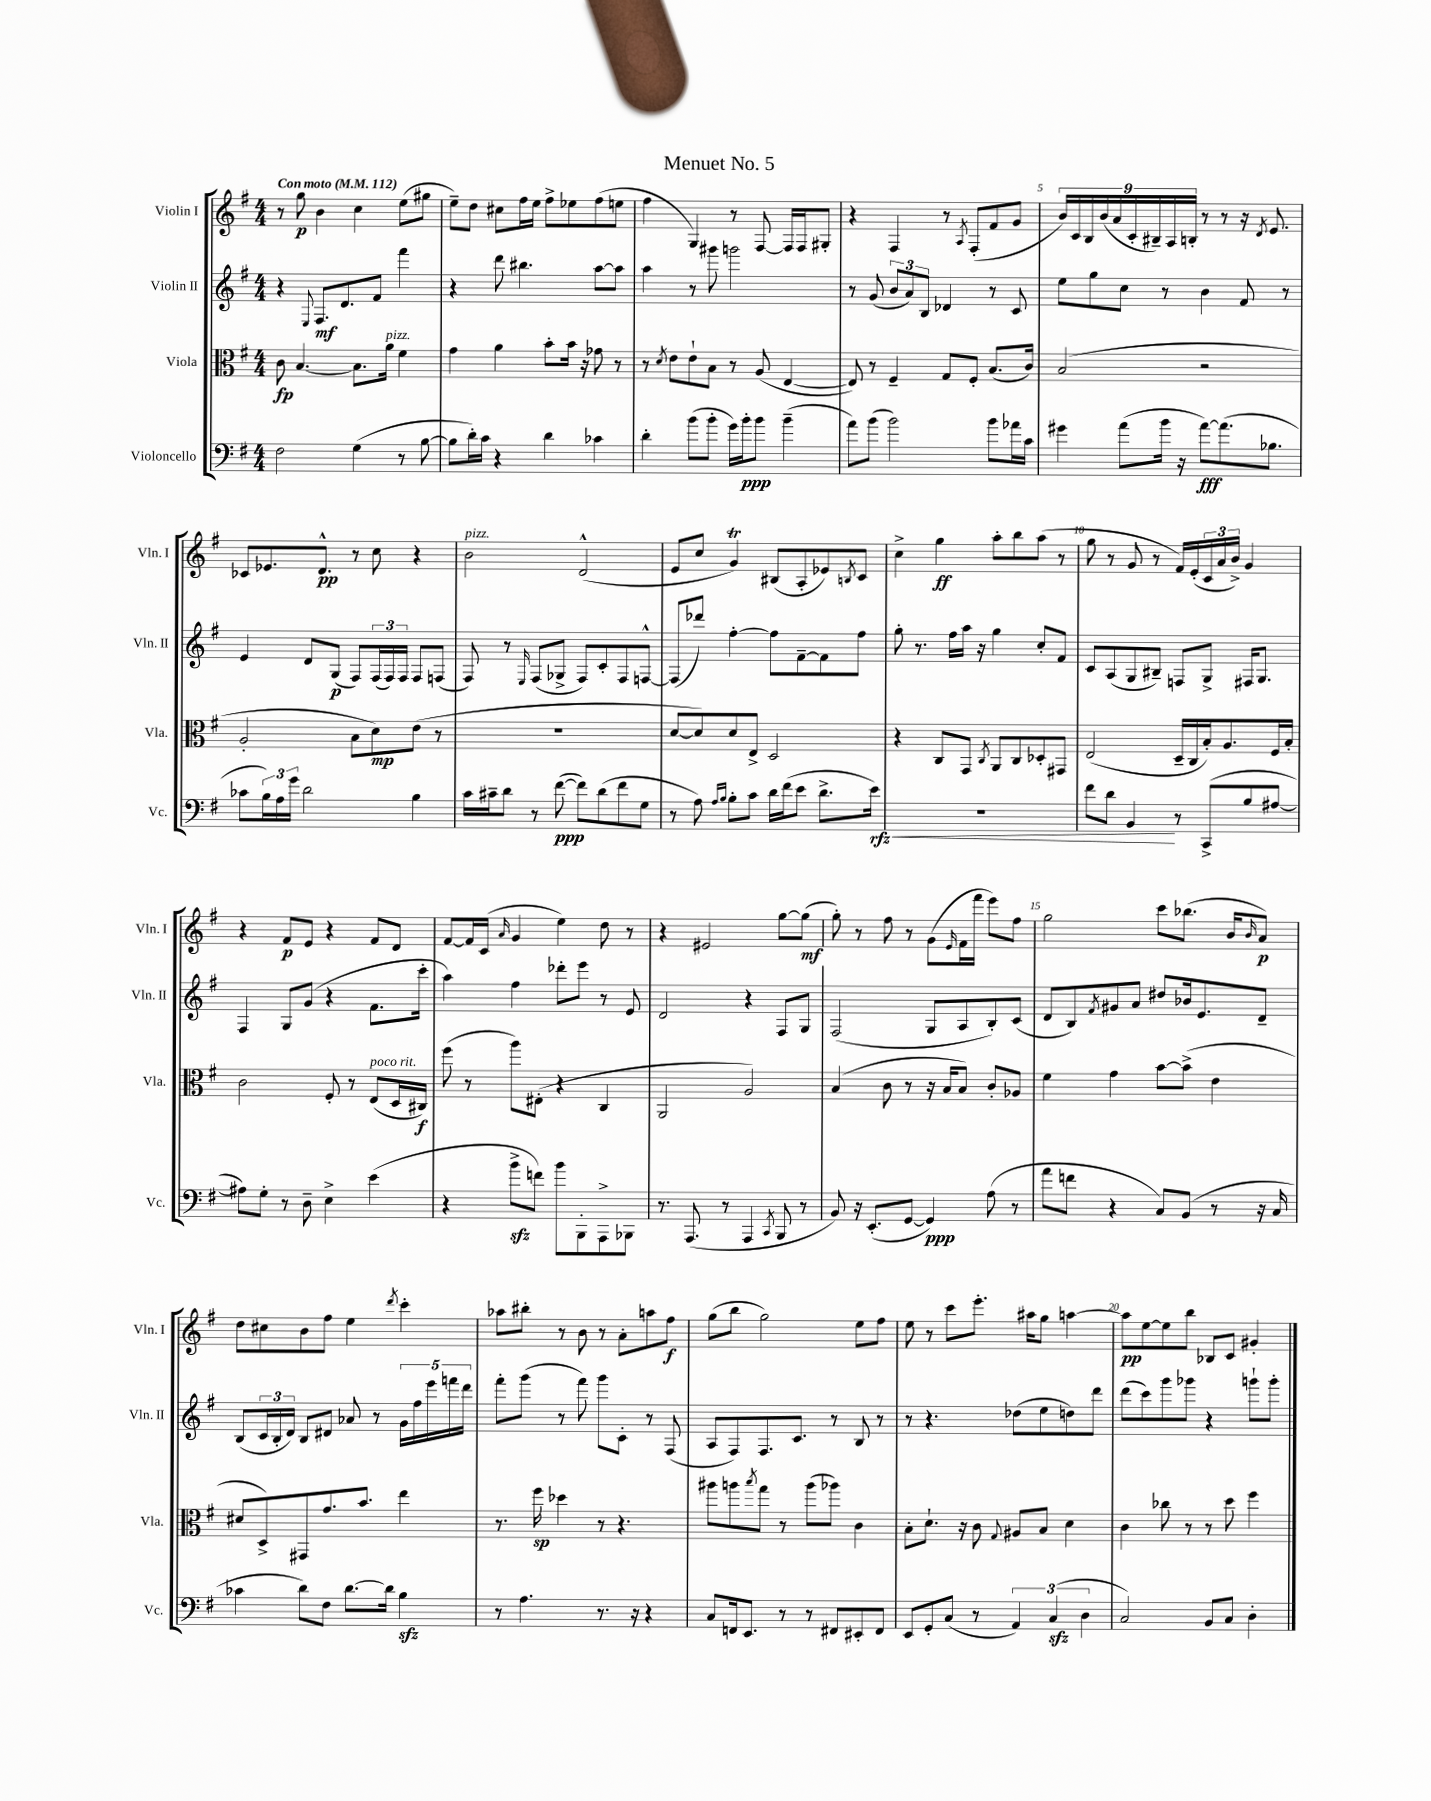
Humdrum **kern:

**kern	**dynam	**kern	**dynam	**kern	**dynam	**kern	**dynam
*part4	*part4	*part3	*part3	*part2	*part2	*part1	*part1
*staff4	*staff4	*staff3	*staff3	*staff2	*staff2	*staff1	*staff1
*I"Violoncello	*	*I"Viola	*	*I"Violin II	*	*I"Violin I	*
*I'Vc.	*	*I'Vla.	*	*I'Vln. II	*	*I'Vln. I	*
*clefF4	*	*clefC3	*	*clefG2	*	*clefG2	*
*k[f#]	*	*k[f#]	*	*k[f#]	*	*k[f#]	*
*M4/4	*	*M4/4	*	*M4/4	*	*M4/4	*
*MM112	*	*MM112	*	*MM112	*	*MM112	*
=1	=1	=1	=1	=1	=1	=1	=1
!	!	!	!	!	!	!LO:TX:a:B:t=Con moto	!
2F#\	.	8c\	fp	4r	.	8r	.
.	.	[4.B/	.	.	.	8gg\	p
.	.	.	.	8qqE/	.	.	.
.	.	.	.	8.F#/L	mf	4b\	.
.	.	.	.	8.d/	.	.	.
(4G\	.	8.B\L]	.	.	.	4cc\	.
.	.	.	.	8f#/J	.	.	.
!	!	!LO:TX:a:i:t=pizz.	!	!	!	!	!
.	.	16a\Jk	.	.	.	.	.
8r	.	4f#\	.	4fff#\	.	(8ee\L	.
[8B\	.	.	.	.	.	8gg#X\J	.
=2	=2	=2	=2	=2	=2	=2	=2
8B\L]	.	4g\	.	4r	.	8ee~\L)	.
16d'\L)	.	.	.	.	.	8dd\J	.
16c\JJ	.	.	.	.	.	.	.
4r	.	4a\	.	8ddd\	.	8cc#X\L	.
.	.	.	.	4.bb#X\	.	16ff#\L	.
.	.	.	.	.	.	16ee\JJ	.
4d\	.	8b'\L	.	.	.	8ff#^\L	.
.	.	16b\Jk	.	.	.	8ee-X\	.
.	.	16r	.	.	.	.	.
4c-X\	.	8g-X\	.	[8aa\L	.	(8ff#\	.
.	.	8r	.	8aa\J]	.	8een\J	.
=3	=3	=3	=3	=3	=3	=3	=3
4d'\	.	8r	.	4aa\	.	4ff#\	.
.	.	8qd/	.	.	.	.	.
.	.	8e\L	.	.	.	.	.
(8b\L	.	8e`\	.	8r	.	4G/)	.
8b'\J	.	8B\J	.	8ggg#X\	.	.	.
16g\LL)	.	8r	.	2gggn\	.	8r	.
16b'\J	ppp	.	.	.	.	.	.
8b\J	.	(8A/	.	.	.	[8F#/	.
(4b~\	.	[4E/	.	.	.	16F#/LL]	.
.	.	.	.	.	.	16F#/J	.
.	.	.	.	.	.	8G#X'/J	.
=4	=4	=4	=4	=4	=4	=4	=4
8a\L)	.	8E/])	.	8r	.	4r	.
(8b\J	.	8r	.	(8g/	.	.	.
2b\)	.	4F#~/	.	12b/L	.	4F#/	.
.	.	.	.	12a/)	.	.	.
.	.	.	.	12B/J	.	.	.
.	.	8G/L	.	4d-X/	.	8r	.
.	.	.	.	.	.	8qA/	.
.	.	8F#'/J	.	.	.	(8F#'/L	.
8b\L	.	(8.B/L	.	8r	.	8f#/	.
16a-X\L	.	.	.	8c/	.	8g/J	.
16c\JJ	.	16c/Jk)	.	.	.	.	.
=5	=5	=5	=5	=5	=5	=5	=5
4g#X\	.	(2B/	.	8ee\L	.	18b/LL)	.
.	.	.	.	.	.	18c/	.
.	.	.	.	.	.	18B/	.
.	.	.	.	8gg\	.	.	.
.	.	.	.	.	.	(18b/	.
.	.	.	.	.	.	18a/	.
(8a\L	.	.	.	8cc\J	.	.	.
.	.	.	.	.	.	18c'/	.
.	.	.	.	.	.	18B#X~/)	.
16b\Jk	.	.	.	8r	.	.	.
.	.	.	.	.	.	18A/	.
16r	.	.	.	.	.	.	.
.	.	.	.	.	.	18Bn'/JJ	.
[8a\L)	fff	2r	.	4b\	.	8r	.
(8.a\]	.	.	.	.	.	8r	.
.	.	.	.	8f#/	.	16r	.
.	.	.	.	.	.	8qd/	.
8.B-X\J	.	.	.	.	.	8.e/	.
.	.	.	.	8r	.	.	.
!!LO:LB:g=z
=6	=6	=6	=6	=6	=6	=6	=6
8c-X\L	.	2A'/	.	4e/	.	8c-X/L	.
24B\L)	.	.	.	.	.	8.e-X/	.
24A\	.	.	.	.	.	.	.
24g\JJ	.	.	.	.	.	.	.
2d\	.	.	.	8d/L	.	.	.
.	.	.	.	.	.	8.d^^/J	pp
.	.	.	.	(8G/J	p	.	.
.	.	8B\L	.	8F#/L)	.	8r	.
.	.	8d\)	mp	(24F#/L	.	8cc\	.
.	.	.	.	24F#/)	.	.	.
.	.	.	.	24F#/JJ	.	.	.
4B\	.	(8e\J	.	8F#/L	.	4r	.
.	.	8r	.	(8Fn/J	.	.	.
=7	=7	=7	=7	=7	=7	=7	=7
!	!	!	!	!	!	!LO:TX:a:i:t=pizz.	!
16c\LL	.	1r	.	8F#/)	.	2b\	.
16c#X~\J	.	.	.	.	.	.	.
8d\J	.	.	.	8r	.	.	.
.	.	.	.	16qqE/	.	.	.
8r	.	.	.	(8F#/L	.	.	.
([8f#\	ppp	.	.	8G-X^/J	.	.	.
8f#\L])	.	.	.	8F#/L)	.	(2d^^/	.
(8d\	.	.	.	8c'/	.	.	.
8f#\	.	.	.	8F#/	.	.	.
8G\J	.	.	.	[8Fn^^/J	.	.	.
=8	=8	=8	=8	=8	=8	=8	=8
8r	.	[8d/L	.	(8F/L]	.	8e/L	.
8A\)	.	8d/])	.	8ddd-X/J)	.	8cc/J	.
16qqA/LL	.	.	.	.	.	.	.
16qqB/JJ	.	.	.	.	.	.	.
8B'\L	.	8d/	.	[4ff#'\	.	4gT/)	.
8c\J	.	8E^/J	.	.	.	.	.
16d\LL	.	2D/	.	8ff#\L]	.	(8B#X/L	.
(16f#\J	.	.	.	.	.	.	.
8e\J	.	.	.	[8f#~\	.	8A'/	.
8.d^\L	.	.	.	8f#\]	.	8e-X/)	.
.	.	.	.	.	.	8qBn/	.
.	.	.	.	8ff#\J	.	8c/J	.
!	!LO:HP:b	!	!	!	!	!	!
16e\Jk)	< rfz	.	.	.	.	.	.
=9	=9	=9	=9	=9	=9	=9	=9
1r	.	4r	.	8gg'\	.	4cc^\	.
.	.	.	.	8.r	.	.	.
.	.	8C/L	.	.	.	4gg\	ff
.	.	.	.	16ff#\LL	.	.	.
.	.	8GG/J	.	16aa\JJ	.	.	.
.	.	.	.	16r	.	.	.
.	.	8qC/	.	.	.	.	.
.	.	8AA/L	.	4gg\	.	8aa'\L	.
.	.	8C/	.	.	.	8bb\	.
.	.	8D-X'/	.	8cc'/L	.	(8aa\J	.
.	.	8GG#X/J	.	8f#/J	.	8r	.
=10	=10	=10	=10	=10	=10	=10	=10
8f#\L	.	(2E/	.	8c/L	.	8gg\	.
8d\J	.	.	.	(8A/	.	8r	.
4BB/	.	.	.	8G/	.	8g/	.
.	.	.	.	8B#X~/J)	.	8r	.
8r	[	16D~/LL	.	8Fn/L	.	16f#/LL)	.
.	.	16C/	.	.	.	(16e'/	.
(8CC^/L	.	16B'/J)	.	8G^/J	.	24c/	.
.	.	.	.	.	.	24a/	.
.	.	8.A/	.	.	.	.	.
.	.	.	.	.	.	24b^/JJ)	.
8B/	.	.	.	16F#X/KL	.	4g/	.
.	.	.	.	8.G/J	.	.	.
[8A#X/J	.	16F#/L	.	.	.	.	.
.	.	16B'/JJ	.	.	.	.	.
!!LO:LB:g=z
=11	=11	=11	=11	=11	=11	=11	=11
8A#X\L])	.	2c\	.	4F#/	.	4r	.
8G'\J	.	.	.	.	.	.	.
8r	.	.	.	8G/L	.	8f#/L	p
8D~\	.	.	.	(8g/J	.	8e/J	.
4E^\	.	8F#'/	.	4r	.	4r	.
.	.	8r	.	.	.	.	.
!	!	!LO:TX:a:i:t=poco rit.	!	!	!	!	!
(4e\	.	(8E/L	.	8.f#\L	.	8f#/L	.
.	.	16D/L	.	.	.	8d/J	.
.	.	16C#X/JJ)	f	16ccc'\Jk	.	.	.
=12	=12	=12	=12	=12	=12	=12	=12
4r	.	(8ff#\	.	4aa\)	.	[8f#/L	.
.	.	8r	.	.	.	16f#/L]	.
.	.	.	.	.	.	(16c/JJ	.
.	.	.	.	.	.	16qqa/	.
8bzz^\L	.	8aa\L)	.	4ff#\	.	4g/	.
8fn\J)	.	(8E#X'\J	.	.	.	.	.
8b\L	.	4r	.	8ddd-X'\L	.	4ee\)	.
8BBB'\	.	.	.	8eee\J	.	.	.
8AAA^\	.	4C/	.	8r	.	8dd\	.
8BBB-X\J	.	.	.	8e/	.	8r	.
=13	=13	=13	=13	=13	=13	=13	=13
8.r	.	2AA/	.	2d/	.	4r	.
(8.AAA/	.	.	.	.	.	.	.
.	.	.	.	.	.	2e#X/	.
8r	.	.	.	.	.	.	.
4AAA/	.	2A/)	.	4r	.	.	.
8qCC/	.	.	.	.	.	.	.
8BBB/	.	.	.	8F#/L	.	[8gg\L	.
8r	.	.	.	8G/J	.	(8gg\J]	mf
=14	=14	=14	=14	=14	=14	=14	=14
8BB/)	.	(4B/	.	(2F#/	.	8gg'\)	.
16r	.	.	.	.	.	8r	.
(8.EE'/L	.	.	.	.	.	.	.
.	.	8c\	.	.	.	8ff#\	.
[8GG/J	.	8r	.	.	.	8r	.
4GG/])	ppp	16r	.	8G/L	.	(8g\L	.
.	.	16B/KL	.	.	.	.	.
.	.	.	.	.	.	16qqe/	.
.	.	8B/J)	.	8A/	.	16f#\L	.
.	.	.	.	.	.	16fff#\JJ	.
(8A\	.	8c'/L	.	8B'/)	.	8eee\L)	.
8r	.	8A-X/J	.	(8c/J	.	8ff#\J	.
=15	=15	=15	=15	=15	=15	=15	=15
8a\L	.	4f#\	.	8d/L	.	2gg\	.
8fn\J	.	.	.	8B/)	.	.	.
.	.	.	.	8qf#/	.	.	.
4r	.	4g\	.	8g#X/	.	.	.
.	.	.	.	8a/J	.	.	.
8C/L)	.	[8b\L	.	8dd#X/L	.	8ccc\L	.
(8BB/J	.	(8b^\J]	.	16b-X/k	.	(8.bb-X\J	.
.	.	.	.	8.e/	.	.	.
8r	.	4e\	.	.	.	.	.
.	.	.	.	.	.	16b/KL	.
.	.	.	.	.	.	16qqb/	.
16r	.	.	.	8d~/J	.	8a/J)	p
16C/	.	.	.	.	.	.	.
!!LO:LB:g=z
=16	=16	=16	=16	=16	=16	=16	=16
4c-X\	.	8d#X/L	.	(8B/L	.	8dd\L	.
.	.	8D^/)	.	24c/L	.	8cc#X\	.
.	.	.	.	24B'/	.	.	.
.	.	.	.	24d/JJ)	.	.	.
8d\L)	.	8GG#X/	.	8B/L	.	8b\	.
8F#\J	.	8.g/	.	8d#X/J	.	8ff#\J	.
[8.d\L	.	.	.	8a-X/	.	4ee\	.
.	.	8.b/J	.	.	.	.	.
.	.	.	.	8r	.	.	.
16d\Jk]	.	.	.	.	.	.	.
.	.	.	.	.	.	8qddd/	.
4Bzz\	.	4ee\	.	20g\LL	.	4ccc'\	.
.	.	.	.	20ff#\	.	.	.
.	.	.	.	20eee\	.	.	.
.	.	.	.	20fffn\	.	.	.
.	.	.	.	20ddd\JJ	.	.	.
=17	=17	=17	=17	=17	=17	=17	=17
8r	.	8.r	.	8fff#'\L	.	8aa-X\L	.
4.A\	.	.	.	(8ggg\J	.	8bb#X'\J	.
.	.	16ff#\	sp	.	.	.	.
.	.	4dd-X\	.	8r	.	8r	.
.	.	.	.	8fff#\)	.	8b\	.
8.r	.	8r	.	8ggg\L	.	8r	.
.	.	4.r	.	8c'\J	.	8a'\L	.
16r	.	.	.	.	.	.	.
4r	.	.	.	8r	.	8aan\	.
.	.	.	.	(8F#/	.	8ff#\J	f
=18	=18	=18	=18	=18	=18	=18	=18
8C/L	.	8aa#X\L	.	8A/L	.	(8gg\L	.
16FFn/k	.	8aan\	.	8F#/)	.	8bb\J	.
8.EE/J	.	.	.	.	.	.	.
.	.	8qbb/	.	.	.	.	.
.	.	8gg\J	.	8.F#/	.	2gg\)	.
8r	.	8r	.	.	.	.	.
.	.	.	.	8.c/J	.	.	.
8r	.	(8aa\L	.	.	.	.	.
8FF#X/L	.	8aa-X\J)	.	8r	.	.	.
8EE#X'/	.	4c\	.	8B/	.	8ee\L	.
8FF#/J	.	.	.	8r	.	8ff#\J	.
=19	=19	=19	=19	=19	=19	=19	=19
8EE/L	.	8B'\L	.	8r	.	8ee\	.
8GG'/	.	8.d`\J	.	4.r	.	8r	.
(8C/J	.	.	.	.	.	8ccc\L	.
.	.	16r	.	.	.	.	.
8r	.	8c\	.	.	.	8.eee'\J	.
.	.	8qqG/	.	.	.	.	.
6AA/)	.	8A#X/L	.	(8dd-X\L	.	.	.
.	.	.	.	.	.	16aa#X\KL	.
.	.	8B/J	.	8ee\	.	8gg\J	.
(6Czz/	.	.	.	.	.	.	.
.	.	4d\	.	8ddn\)	.	[4aan\	.
6D\	.	.	.	.	.	.	.
.	.	.	.	8ddd\J	.	.	.
=20	=20	=20	=20	=20	=20	=20	=20
2C/)	.	4c\	.	(8ddd\L	.	8aa\L]	pp
.	.	.	.	8ccc\)	.	[8ee\	.
.	.	8cc-X\	.	8ggg\	.	8ee\]	.
.	.	8r	.	8ggg-X\J	.	8bb\J	.
8BB/L	.	8r	.	4r	.	8B-X/L	.
8C/J	.	8dd\	.	.	.	8c/J	.
4D'\	.	4ff#\	.	8gggn`\L	.	4g#X'/	.
.	.	.	.	8ggg'\J	.	.	.
==	==	==	==	==	==	==	==
*-	*-	*-	*-	*-	*-	*-	*-
